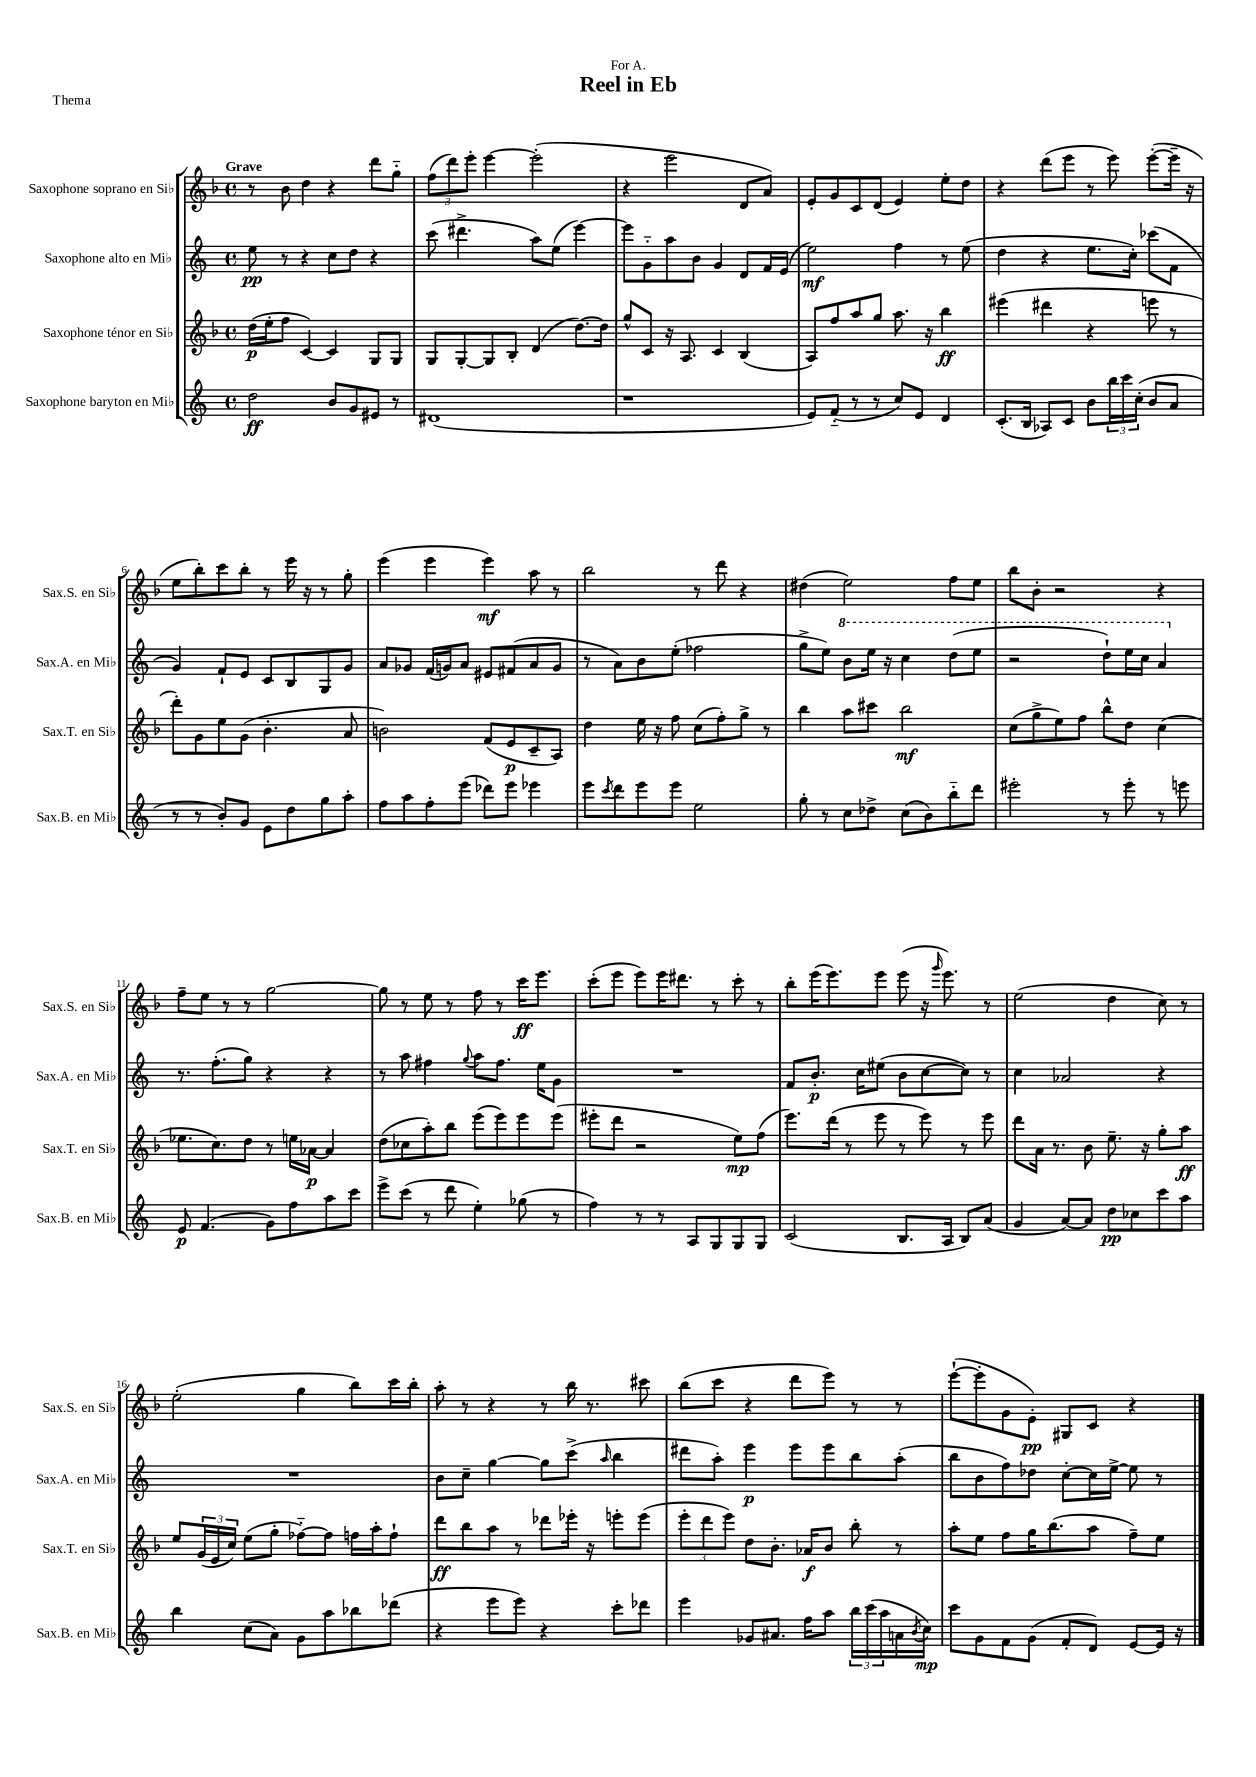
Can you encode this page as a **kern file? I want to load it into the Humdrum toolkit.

**kern	**dynam	**kern	**dynam	**kern	**dynam	**kern	**dynam
*part4	*part4	*part3	*part3	*part2	*part2	*part1	*part1
*staff4	*staff4	*staff3	*staff3	*staff2	*staff2	*staff1	*staff1
*I"Saxophone baryton en Mi♭	*	*I"Saxophone ténor en Si♭	*	*I"Saxophone alto en Mi♭	*	*I"Saxophone soprano en Si♭	*
*I'Sax.B. en Mi♭	*	*I'Sax.T. en Si♭	*	*I'Sax.A. en Mi♭	*	*I'Sax.S. en Si♭	*
*clefG2	*	*clefG2	*	*clefG2	*	*clefG2	*
*k[]	*	*k[b-]	*	*k[]	*	*k[b-]	*
*M4/4	*	*M4/4	*	*M4/4	*	*M4/4	*
*met(c)	*	*met(c)	*	*met(c)	*	*met(c)	*
=1	=1	=1	=1	=1	=1	=1	=1
!	!	!	!	!	!	!LO:TX:a:B:t=Grave	!
2dd\	ff	(16dd\LL	p	8ee\	pp	8r	.
.	.	16ee'\J	.	.	.	.	.
.	.	8ff\J	.	8r	.	8b-\	.
.	.	[4c/)	.	4r	.	4dd\	.
8b/L	.	4c/]	.	8cc\L	.	4r	.
8g/	.	.	.	8dd\J	.	.	.
8e#X/J	.	8G/L	.	4r	.	8ddd\L	.
8r	.	8G/J	.	.	.	8gg\J	.
=2	=2	=2	=2	=2	=2	=2	=2
(1d#X	.	8G/L	.	(8ccc\	.	(12ff\L	.
.	.	.	.	.	.	12ddd\)	.
.	.	[8G'/	.	4.ddd#X^\	.	.	.
.	.	.	.	.	.	12eee'\J	.
.	.	8G/]	.	.	.	[4eee\	.
.	.	8B-'/J	.	.	.	.	.
.	.	(4d/	.	8aa\L)	.	(2eee'\]	.
.	.	.	.	(8ee\J	.	.	.
.	.	[8.dd\L)	.	[4eee\)	.	.	.
.	.	16dd\Jk]	.	.	.	.	.
=3	=3	=3	=3	=3	=3	=3	=3
1r	.	8gg^^/L	.	8eee\L]	.	4r	.
.	.	8c/J	.	8g\	.	.	.
.	.	16r	.	8aa\	.	2eee\	.
.	.	8.A/	.	.	.	.	.
.	.	.	.	8b\J	.	.	.
.	.	4c/	.	4g/	.	.	.
.	.	(4B-/	.	8d/L	.	8d/L	.
.	.	.	.	16f/L	.	8a/J)	.
.	.	.	.	(16e/JJ	.	.	.
=4	=4	=4	=4	=4	=4	=4	=4
8e/L)	.	8A/L)	.	2ee\)	mf	8e'/L	.
(8f/J	.	8ff/	.	.	.	8g/	.
8r	.	8aa/	.	.	.	8c/	.
8r	.	8gg/J	.	.	.	(8d/J	.
8cc/L)	.	8.aa\	.	4ff\	.	4e/)	.
8e/J	.	.	.	.	.	.	.
.	.	16r	.	.	.	.	.
4d/	.	4bb-\	ff	8r	.	8ee'\L	.
.	.	.	.	(8ee\	.	8dd\J	.
=5	=5	=5	=5	=5	=5	=5	=5
(8.c'/L	.	(4eee#X\	.	4dd\	.	4r	.
16B/Jk	.	.	.	.	.	.	.
8A-X/L)	.	4ddd#X\	.	4r	.	(8ddd\L	.
8c/J	.	.	.	.	.	8eee\J	.
8b\L	.	4r	.	8.ee\L	.	8r	.
24bb\L	.	.	.	.	.	8eee\)	.
24ccc\	.	.	.	.	.	.	.
.	.	.	.	16cc'\Jk)	.	.	.
(24cc'\JJ	.	.	.	.	.	.	.
8b/L	.	8eeen\	.	(8ccc-X\L	.	([8eee'\L	.
8a/J	.	8r	.	8f\J	.	16eee~\Jk]	.
.	.	.	.	.	.	16r	.
!!LO:LB:g=z
=6	=6	=6	=6	=6	=6	=6	=6
8r	.	8ddd'\L)	.	4g/)	.	8ee\L	.
8r	.	8g\	.	.	.	8bb-'\)	.
8b'/L)	.	8ee\	.	8f`/L	.	8ccc\	.
8g/J	.	(8g\J	.	8e/J	.	8bb-'\J	.
8e\L	.	4.b-'\	.	8c/L	.	8r	.
8dd\	.	.	.	8B/	.	16eee\	.
.	.	.	.	.	.	16r	.
8gg\	.	.	.	8G/	.	8r	.
8aa'\J	.	8a/	.	8g/J	.	8gg'\	.
=7	=7	=7	=7	=7	=7	=7	=7
8ff\L	.	2bn\)	.	8a/L	.	(4eee\	.
8aa\	.	.	.	8g-X/J	.	.	.
8ff'\	.	.	.	(16f/LL	.	4eee\	.
.	.	.	.	16gn/J)	.	.	.
(8eee\J	.	.	.	8a/J	.	.	.
8ddd-X\L)	.	(8f/L	.	8e#X/L	.	4eee\)	mf
8eee\J	.	8e/	p	(8f#X/	.	.	.
4eee-X\	.	8c~/	.	8a/	.	8aa\	.
.	.	8A/J)	.	8g/J	.	8r	.
=8	=8	=8	=8	=8	=8	=8	=8
8eee\L	.	4dd\	.	8r	.	2bb-\	.
8qccc/	.	.	.	.	.	.	.
8ddd\	.	.	.	8a\L)	.	.	.
8eee\	.	16ee\	.	8b\	.	.	.
.	.	16r	.	.	.	.	.
8eee\J	.	8ff\	.	(8ee'\J	.	.	.
2ee\	.	(8cc\L	.	2ff-X\	.	8r	.
.	.	8ff'\)	.	.	.	8ddd\	.
.	.	8gg^\J	.	.	.	4r	.
.	.	8r	.	.	.	.	.
=9	=9	=9	=9	=9	=9	=9	=9
8gg'\	.	4bb-\	.	8gg^\L	.	(4dd#X\	.
8r	.	.	.	8ee\J)	.	.	.
*	*	*	*	*8va	*	*	*
8cc\L	.	8aa\L	.	8bb\L	.	2ee\)	.
8dd-X^\J	.	8ccc#X\J	.	16eee\Jk	.	.	.
.	.	.	.	16r	.	.	.
(8cc\L	.	2bb-\	mf	4ccc\	.	.	.
8b\)	.	.	.	.	.	.	.
8bb\	.	.	.	(8ddd\L	.	8ff\L	.
8ddd\J	.	.	.	8eee\J	.	8ee\J	.
=10	=10	=10	=10	=10	=10	=10	=10
2eee#X'\	.	(8cc\L	.	2r	.	8bb-\L	.
.	.	8gg^\	.	.	.	8b-'\J	.
.	.	8ee\)	.	.	.	2r	.
.	.	8ff\J	.	.	.	.	.
8r	.	8bb-^^\L	.	8ddd`\L)	.	.	.
8eee#'\	.	8dd\J	.	16eee\L	.	.	.
.	.	.	.	16ccc\JJ	.	.	.
8r	.	(4cc\	.	4aa/	.	4r	.
8eeen\	.	.	.	.	.	.	.
!!LO:LB:g=z
=11	=11	=11	=11	=11	=11	=11	=11
*	*	*	*	*X8va	*	*	*
8e/	p	8.ee-X\L	.	8.r	.	8ff~\L	.
(4.f/	.	.	.	.	.	8ee\J	.
.	.	8.cc\)	.	(8.ff'\L	.	.	.
.	.	.	.	.	.	8r	.
.	.	8dd\J	.	8gg\J)	.	8r	.
8g\L)	.	8r	.	4r	.	[2gg\	.
8ff\	.	16een\LL	.	.	.	.	.
.	.	[16a-X\JJ	p	.	.	.	.
8aa\	.	4a-/]	.	4r	.	.	.
8ccc\J	.	.	.	.	.	.	.
=12	=12	=12	=12	=12	=12	=12	=12
8eee^\L	.	(8dd\L	.	8r	.	8gg\]	.
(8ccc\J	.	8cc-X\	.	8aa\	.	8r	.
8r	.	8aa'\)	.	4ff#X\	.	8ee\	.
8ddd\	.	8bb-\J	.	.	.	8r	.
.	.	.	.	8qqgg/	.	.	.
4ee'\)	.	(8eee\L	.	8aa\L	.	8ff\	.
.	.	8eee\)	.	8.ff#\J	.	8r	.
(8gg-X\	.	8eee\	.	.	.	16ccc\KL	ff
.	.	.	.	16ee\KL	.	8.eee\J	.
8r	.	(8eee\J	.	8g\J	.	.	.
=13	=13	=13	=13	=13	=13	=13	=13
4ff\)	.	8eee#X'\L	.	1r	.	(8ccc'\L	.
.	.	8ddd\J	.	.	.	8eee\J	.
8r	.	2r	.	.	.	8eee\L)	.
8r	.	.	.	.	.	16eee\K	.
.	.	.	.	.	.	8.ddd#X\J	.
8A/L	.	.	.	.	.	.	.
8G/	.	.	.	.	.	8r	.
8G/	.	8ee\L)	mp	.	.	8ccc'\	.
8G/J	.	(8ff\J	.	.	.	8r	.
=14	=14	=14	=14	=14	=14	=14	=14
(2c/	.	8.eee\L)	.	8f/L	.	8bb-'\L	.
.	.	.	.	8.b'/J	p	(16eee\K	.
.	.	(16ddd\Jk	.	.	.	8.eee\)	.
.	.	8r	.	.	.	.	.
.	.	.	.	16cc\KL	.	.	.
.	.	8eee\	.	(8ee#X\J	.	8eee\J	.
8.B/L	.	8r	.	8b\L	.	(8eee\	.
.	.	8eee\)	.	[8cc\	.	16r	.
.	.	.	.	.	.	16qqggg/	.
16A/Jk	.	.	.	.	.	8.eee\)	.
8B/L)	.	8r	.	8cc\J])	.	.	.
(8a/J	.	8eee\	.	8r	.	8r	.
=15	=15	=15	=15	=15	=15	=15	=15
4g/	.	8ddd\L	.	4cc\	.	(2ee\	.
.	.	16a\Jk	.	.	.	.	.
.	.	8.r	.	.	.	.	.
[8a/L)	.	.	.	2a-X/	.	.	.
8a/J]	.	8b-\	.	.	.	.	.
8dd\L	pp	8.ee~\	.	.	.	4dd\	.
8cc-X\	.	.	.	.	.	.	.
.	.	16r	.	.	.	.	.
8ccc\	.	8gg'\L	.	4r	.	8cc\)	.
8aa\J	.	8aa\J	ff	.	.	8r	.
!!LO:LB:g=z
=16	=16	=16	=16	=16	=16	=16	=16
4bb\	.	8ee/L	.	1r	.	(2ee'\	.
.	.	(24g/L	.	.	.	.	.
.	.	24e/	.	.	.	.	.
.	.	24cc/JJ)	.	.	.	.	.
(8cc\L	.	(8ee\L	.	.	.	.	.
8a\J)	.	8gg'\J	.	.	.	.	.
8g\L	.	[8ff-X\L)	.	.	.	4gg\	.
8aa\	.	8ff-\J]	.	.	.	.	.
8bb-X\	.	16ffn\LL	.	.	.	8bb-\L)	.
.	.	16aa'\J	.	.	.	.	.
(8ddd-X\J	.	8ff`\J	.	.	.	16ccc\L	.
.	.	.	.	.	.	16bb-'\JJ	.
=17	=17	=17	=17	=17	=17	=17	=17
4r	.	8ddd\L	ff	8b\L	.	8aa'\	.
.	.	8bb-\	.	8cc~\J	.	8r	.
8eee\L	.	8aa\J	.	[4gg\	.	4r	.
8eee\J)	.	8r	.	.	.	.	.
4r	.	8ddd-X\L	.	8gg\L]	.	8r	.
.	.	16eee-X'\Jk	.	(8ccc^\J	.	16bb-\	.
.	.	16r	.	.	.	8.r	.
.	.	.	.	16qqaa/	.	.	.
8ccc'\L	.	8eeen'\L	.	4bb\	.	.	.
8ddd-X\J	.	(8eee\J	.	.	.	8ccc#X\	.
=18	=18	=18	=18	=18	=18	=18	=18
4eee\	.	12eee'\L	.	8ddd#X\L	.	(8bb-\L	.
.	.	12ddd\	.	.	.	.	.
.	.	.	.	8aa'\J)	.	8ccc\J	.
.	.	12eee\J)	.	.	.	.	.
8g-X/L	.	8dd\L	.	4eee\	p	4r	.
8.a#X/J	.	8.b-'\J	.	.	.	.	.
.	.	.	.	8eee\L	.	8ddd\L	.
16ff\KL	.	16a-X/KL	f	.	.	.	.
8aa\J	.	8b-/J	.	8eee\	.	8eee\J)	.
24bb\LL	.	8bb-'\	.	8bb\	.	8r	.
(24ccc\	.	.	.	.	.	.	.
24aa\	.	.	.	.	.	.	.
16an\	.	8r	.	(8aa'\J	.	8r	.
8qb/	.	.	.	.	.	.	.
16cc\JJ)	mp	.	.	.	.	.	.
=19	=19	=19	=19	=19	=19	=19	=19
8ccc\L	.	8aa'\L	.	8bb\L	.	([8eee`\L	.
8g\	.	8ee\J	.	8b\	.	8eee'\]	.
8f\	.	8ff\L	.	8ff\)	.	8g\	.
(8g\J	.	16gg\K	.	8dd-X\J	.	8e'\J)	pp
.	.	(8.bb-\	.	.	.	.	.
8f'/L	.	.	.	[8cc'\L	.	8G#X/L	.
8d/J)	.	8aa\J	.	16cc\L]	.	8c/J	.
.	.	.	.	[16ee^\JJ	.	.	.
[8e/L	.	8ff~\L)	.	8ee\]	.	4r	.
16e/Jk]	.	8ee\J	.	8r	.	.	.
16r	.	.	.	.	.	.	.
==	==	==	==	==	==	==	==
*-	*-	*-	*-	*-	*-	*-	*-
